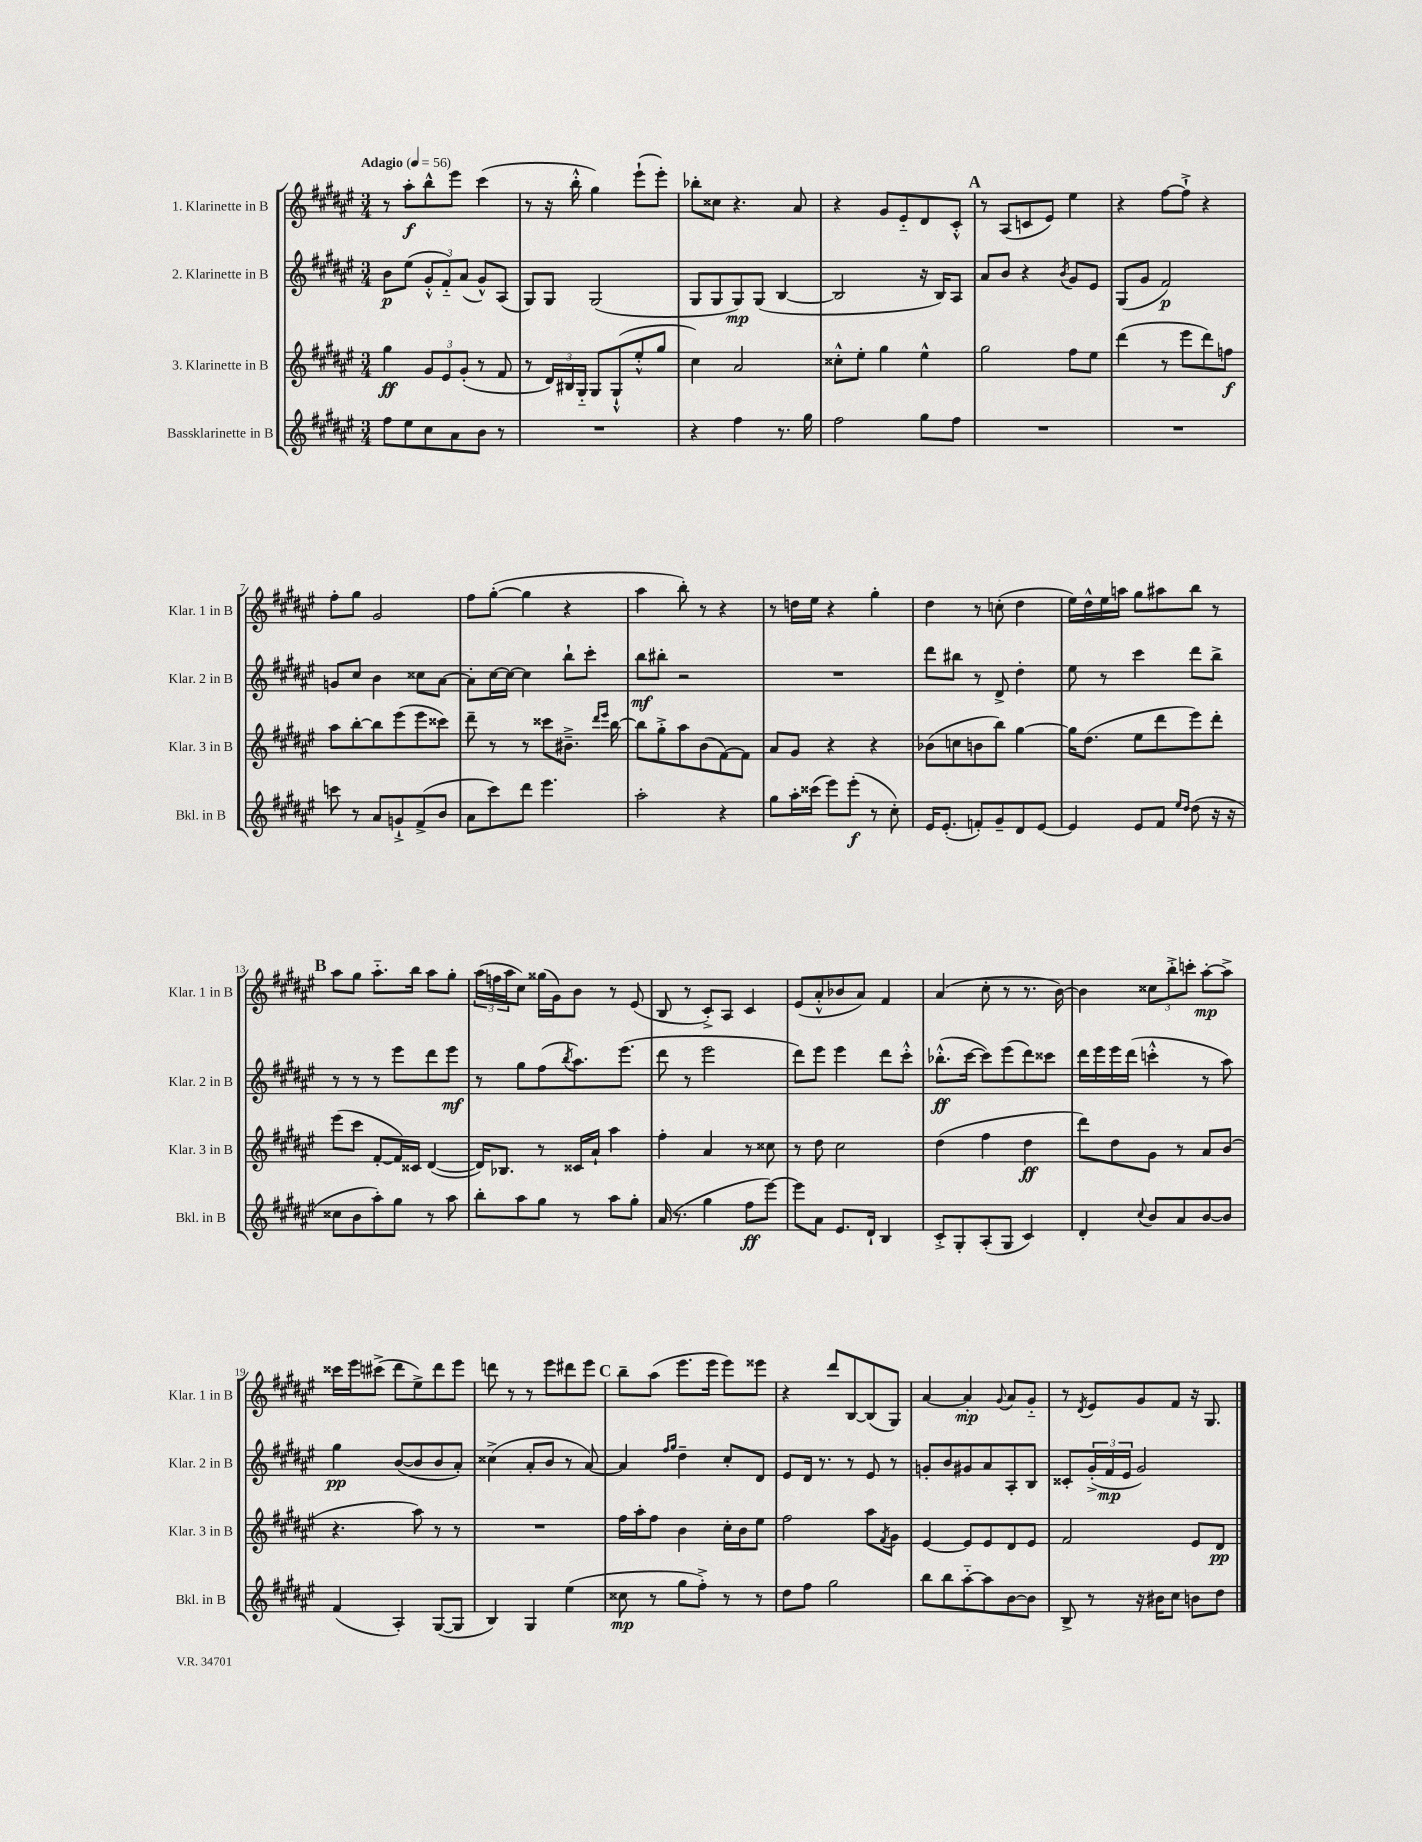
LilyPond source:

<<
\new StaffGroup <<
\new Staff = "s0" \with { instrumentName = "1. Klarinette in B" shortInstrumentName = "Klar. 1 in B" } {
    \clef treble \key fis \major \numericTimeSignature \time 3/4 \tempo "Adagio" 4 = 56
    r8 ais''8-.\f b''8-^ eis'''8 cis'''4( |
    r8 r16 b''16-.-^ gis''4) eis'''8-!( eis'''8-.) |
    bes''8-. cisis''8 r4. ais'8 |
    r4 gis'8 eis'8-_ dis'8 cis'8-.-^ |
    \mark \markup { \bold "A" } r8 ais8( c'8 eis'8) eis''4 |
    r4 fis''8~ fis''8-!-> r4 |
    fis''8-. gis''8 gis'2 |
    fis''8 gis''8~-.( gis''4 r4 |
    ais''4 b''8-.) r8 r4 |
    r8 d''16 eis''16 r4 gis''4-. |
    dis''4 r8 c''8-.( dis''4 |
    eis''16) dis''16-^ eis''16 a''16 gis''8 ais''8 b''8 r8 |
    \mark \markup { \bold "B" } ais''8 gis''8 ais''8.-_ b''16 ais''8 gis''8-. |
    \tuplet 3/2 { ais''16( f''16 ais''16 } cis''8) gisis''16( gis'16) b'8 r8 eis'8( |
    b8 r8 cis'8-.->) ais8 cis'4 |
    eis'8( ais'8-.-^ bes'8 ais'8) fis'4 |
    ais'4( cis''8-. r8 r8. b'16~) |
    b'4 \tuplet 3/2 { cisis''8 b''8-.-> c'''8-. } ais''8~-.\mp ais''8-> |
    cisis'''16 eis'''16 cis'''8->( dis'''8 eis''8->) dis'''8 eis'''8 |
    d'''8 r8 r8 eis'''8 dis'''8 eis'''8 |
    \mark \markup { \bold "C" } b''8-- ais''8( eis'''8. eis'''16 eis'''8) eisis'''8 |
    r4 dis'''8 b8~ b8( gis8) |
    ais'4~ ais'4-.\mp \appoggiatura { gis'8 } ais'8 gis'8-_ |
    r8 \acciaccatura { dis'8 } eis'8 gis'8 fis'8 r16 gis8. \bar "|." |
}
\new Staff = "s1" \with { instrumentName = "2. Klarinette in B" shortInstrumentName = "Klar. 2 in B" } {
    \clef treble \key fis \major \numericTimeSignature \time 3/4
    b'8\p eis''8( \tuplet 3/2 { gis'8-.-^ fis'8-_) ais'8( } gis'8-^) ais8( |
    gis8) gis8 gis2( |
    gis8 gis8 gis8\mp) gis8( b4~ |
    b2 r16 b16) ais8 |
    \mark \markup { \bold "A" } ais'8 b'8 r4 \acciaccatura { b'8 } gis'8 eis'8 |
    gis8( gis'8 fis'2\p) |
    g'8 cis''8 b'4 cisis''8 ais'8~ |
    ais'8-. cis''16~ cis''16~ cis''4 b''8-! cis'''8-. |
    b''8\mf bis''8-. r2 |
    R2. |
    dis'''8 bis''8 r8 dis'8-> dis''4-. |
    eis''8 r8 cis'''4 dis'''8 b''8-> |
    \mark \markup { \bold "B" } r8 r8 r8 eis'''8 dis'''8 eis'''8\mf |
    r8 gis''8 fis''8( \acciaccatura { b''8 } ais''8.) eis'''8.( |
    dis'''8 r8 eis'''2 |
    dis'''8) eis'''8 eis'''4 dis'''8 cis'''8-.-^ |
    bes''8.-.-^\ff( cis'''16~ cis'''8) eis'''8( dis'''8) cisis'''8 |
    dis'''16 eis'''16 eis'''16 dis'''16( c'''4-.-^ r8 ais''8) |
    gis''4\pp b'8~( b'8 b'8 ais'8-.) |
    cisis''4->( ais'8-. b'8 r8 ais'8~) |
    \mark \markup { \bold "C" } ais'4 \grace { fis''16 gis''16 } dis''4-- cis''8-. dis'8 |
    eis'8 dis'16 r8. r8 eis'8 r8 |
    g'8-. b'8 gis'8 ais'8 ais8-. b8 |
    cisis'8-. \tuplet 3/2 { gis'16-.->( fis'16\mp eis'16 } gis'2) \bar "|." |
}
\new Staff = "s2" \with { instrumentName = "3. Klarinette in B" shortInstrumentName = "Klar. 3 in B" } {
    \clef treble \key fis \major \numericTimeSignature \time 3/4
    gis''4\ff \tuplet 3/2 { gis'8 eis'8 gis'8-.( } r8 fis'8 |
    r8 \tuplet 3/2 { dis'16) bis16 gis16-_ } gis8 gis8-!-^( eis''8-.-^ gis''8 |
    cis''4) ais'2 |
    cisis''8-.-^ eis''8-. gis''4 eis''4-^ |
    \mark \markup { \bold "A" } gis''2 fis''8 eis''8 |
    dis'''4( r8 eis'''8 dis'''8) f''8\f |
    ais''8 b''8~-. b''8 eis'''8( eis'''8 cisis'''8) |
    dis'''8-- r8 r8 cisis'''8 bis'8.---> \grace { dis'''16 eis'''16 } b''16~ |
    b''8 gis''8-.-> ais''8 b'8( fis'8~) fis'8 |
    ais'8 gis'8 r4 r4 |
    bes'8( c''8 b'8 b''8) gis''4~ |
    gis''16 dis''8.( eis''8 dis'''8 eis'''8) dis'''8-. |
    \mark \markup { \bold "B" } eis'''8( cis'''8 fis'8~-. fis'16) cisis'16 dis'4~( |
    dis'16) bes8. r8 cisis'16 ais'16-! ais''4 |
    fis''4-. ais'4 r8 cisis''8 |
    r8 dis''8 cis''2 |
    dis''4( fis''4 dis''4\ff |
    dis'''8) dis''8 gis'8 r8 ais'8 b'8( |
    r4. ais''8) r8 r8 |
    R2. |
    \mark \markup { \bold "C" } fis''16 ais''16-. fis''8 b'4 cis''16-. b'16 eis''8 |
    fis''2 ais''8 \acciaccatura { fis'8 } gis'8 |
    eis'4~ eis'8 eis'8 dis'8 eis'8 |
    fis'2 eis'8 dis'8\pp \bar "|." |
}
\new Staff = "s3" \with { instrumentName = "Bassklarinette in B" shortInstrumentName = "Bkl. in B" } {
    \clef treble \key fis \major \numericTimeSignature \time 3/4
    fis''8 eis''8 cis''8 ais'8 b'8 r8 |
    R2. |
    r4 fis''4 r8. gis''16 |
    fis''2 gis''8 fis''8 |
    \mark \markup { \bold "A" } R2. |
    R2. |
    c'''8 r8 ais'8 g'8-!-> fis'8->( b'8 |
    ais'8 cis'''8) dis'''8 eis'''4. |
    ais''2-. r4 |
    gis''8 ais''16-. cisis'''16( eis'''8) eis'''8-.\f( r8 cis''8-.) |
    eis'16 eis'8.-.( f'8-.) gis'8-- dis'8 eis'8~ |
    eis'4 eis'8 fis'8 \grace { eis''16 dis''16 } dis''8( r16 r16 |
    \mark \markup { \bold "B" } cisis''8 b'8 ais''8-.) gis''8 r8 ais''8 |
    b''8-. ais''8 gis''8 r8 ais''8 gis''8-. |
    ais'16( r8. gis''4 fis''8\ff eis'''8~) |
    eis'''8 ais'8 eis'8. dis'16-! b4 |
    cis'8-.-> gis8-. ais8-.( gis8 cis'4) |
    dis'4-. \appoggiatura { cis''8 } b'8 ais'8 b'8~ b'8 |
    fis'4( ais4-.) gis8~( gis8 |
    b4) gis4 eis''4( |
    \mark \markup { \bold "C" } cisis''8\mp r8 gis''8 fis''8-.->) r8 r8 |
    dis''8 fis''8 gis''2 |
    b''8 b''8 ais''8~-_ ais''8 b'8~ b'8 |
    b8-> r8 r16 bis'16 cis''8 b'8 dis''8 \bar "|." |
}
>>
>>
